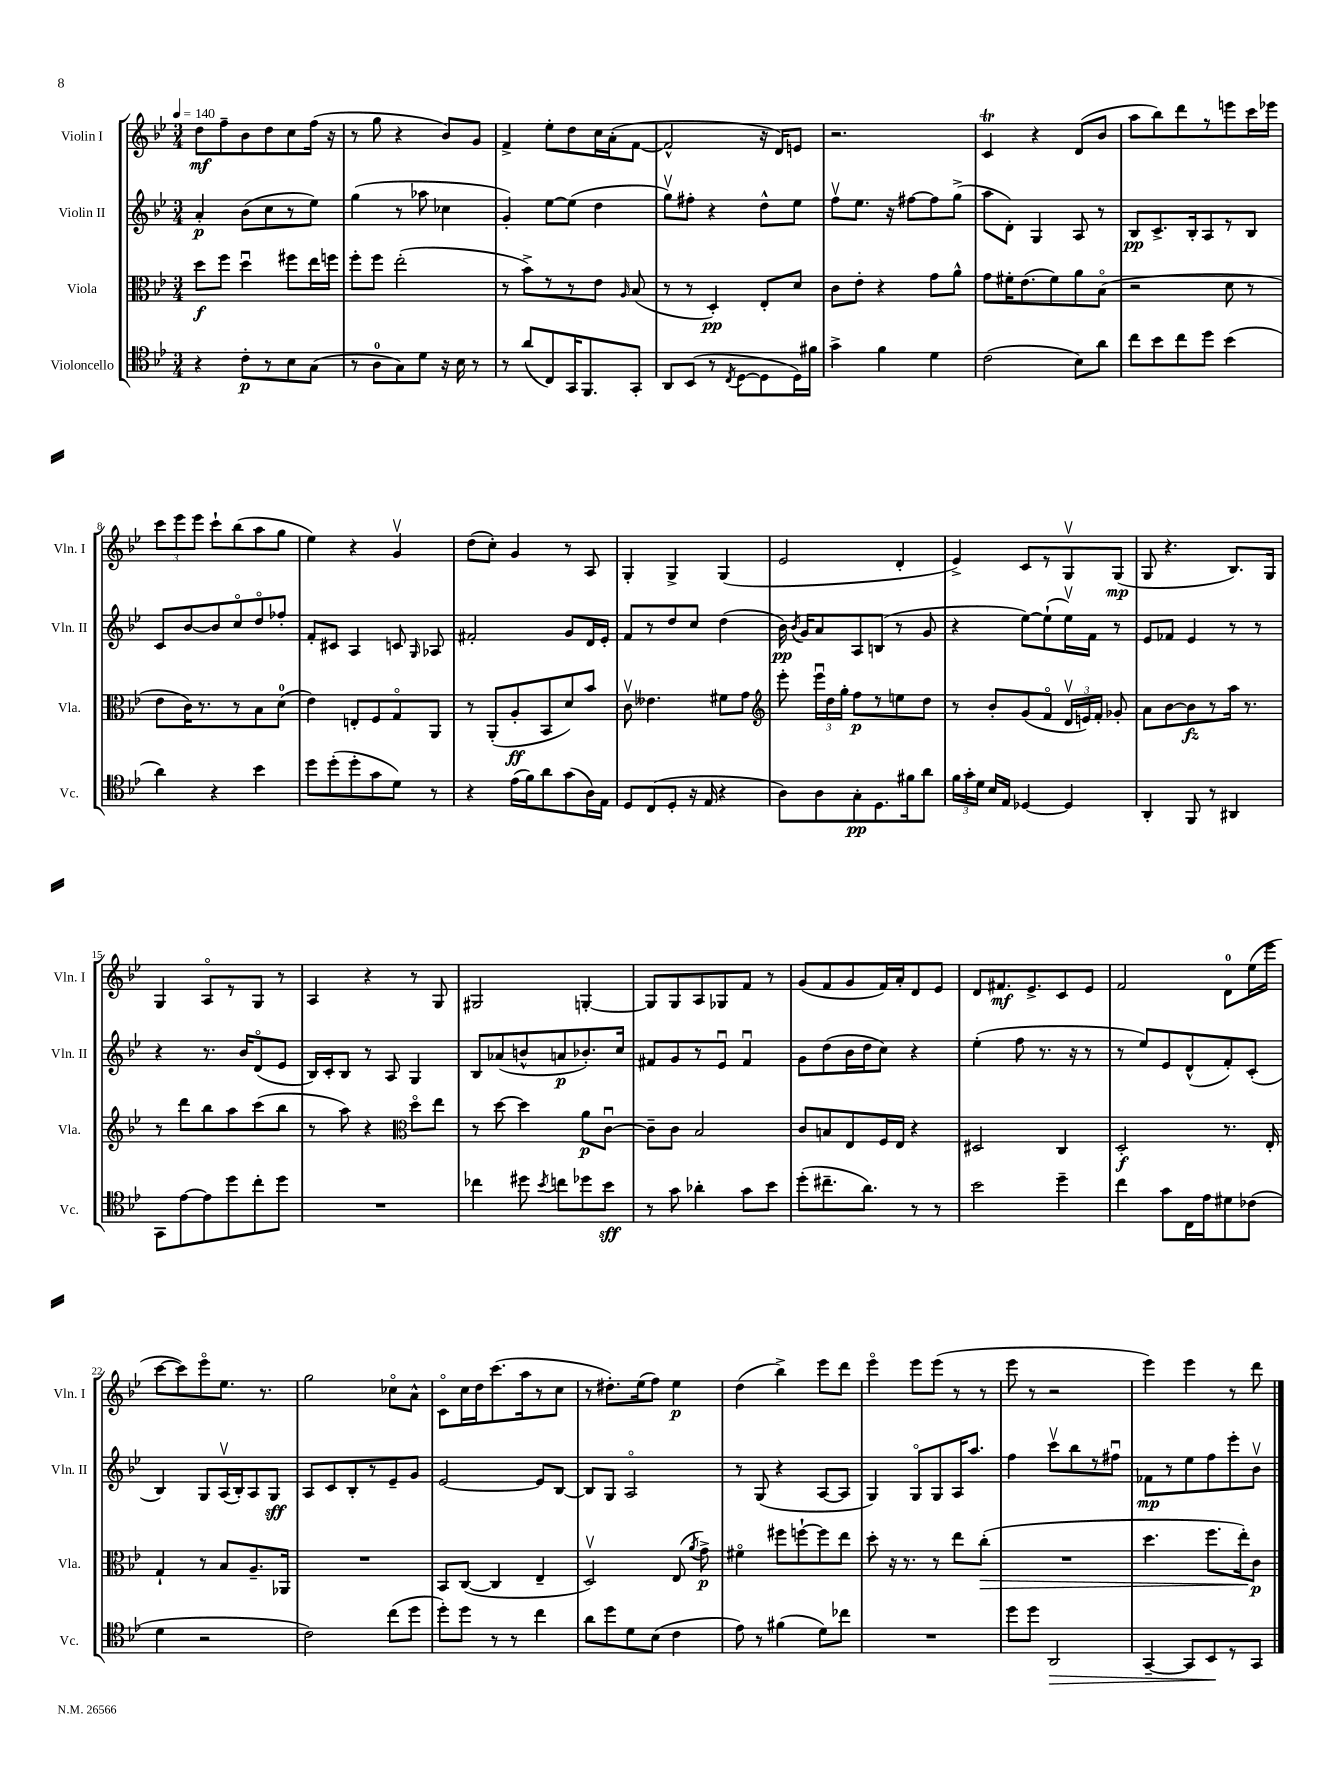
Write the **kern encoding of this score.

**kern	**kern	**kern	**kern
*staff4	*staff3	*staff2	*staff1
*clefC4	*clefC3	*clefG2	*clefG2
*k[b-e-]	*k[b-e-]	*k[b-e-]	*k[b-e-]
*M3/4	*M3/4	*M3/4	*M3/4
*MM140	*MM140	*MM140	*MM140
4r	8dd	4a'	8dd
.	8ff	.	8ff~
8c'	4ddu	(8b-	8b-
8r	.	8cc	8dd
8B-	8ff#	8r	8cc
(8G	16ee-	8ee-)	(16ff
.	16ff	.	16r
=	=	=	=
8r	8ff'	(4gg	8r
8A	8ff	.	8gg
8G)	(2ee-'	8r	4r
8d	.	8aa-	.
16r	.	4cc-	8b-)
16B-	.	.	.
8r	.	.	8g
=	=	=	=
8r	8r	4g')	4f^
(8a	8b-^)	.	.
8C)	8r	[8ee-	8ee-'
16GG	8r	(8ee-]	8dd
8.FF	.	.	.
.	8e-	4dd	16cc
.	.	.	(16a'
.	16qqA	.	.
8GG'	(8B-	.	[8f
=	=	=	=
8AA	8r	8ggv)	2f^^]
(8BB-	8r	8ff#'	.
8r	4D')	4r	.
8qC	.	.	.
[8D	.	.	.
8D]	8E-'	8dd^^	16r
.	.	.	16d)
16D)	8d	8ee-	8e
16f#	.	.	.
=	=	=	=
4g^	8c	8ffv	2.r
.	8e-'	8.ee-	.
4f	4r	.	.
.	.	16r	.
.	.	[8ff#	.
4d	8g	8ff#]	.
.	8a^^	(8gg^	.
=	=	=	=
(2c	8g	8aa	4c
.	16f#'	8d')	.
.	(8.e-	.	.
.	.	4G	4r
.	8f#)	.	.
8B-)	8a	8A	(8d
8a	(8B-o	8r	8b-
=	=	=	=
8cc	2r	8B-	8aa
8b-	.	8.c^	8bb-)
8cc	.	.	8ddd
.	.	16B-'	.
8dd	.	8A	8r
(4b-	8d	8r	8eee
.	8r	8B-	16ccc
.	.	.	16eee-
=	=	=	=
4a)	8e-	8c	12ccc
.	.	.	12eee-
.	16c)	[8b-	.
.	.	.	12eee-
.	8.r	.	.
4r	.	8b-]	8ccc`
.	8r	8cco	(8bb-
4b-	8B-	8ddo	8aa
.	(8d	8ff-'	8gg
=	=	=	=
8dd	4e-)	8f'	4ee-)
(8dd'	.	8c#	.
8dd'	8E'	4A	4r
8g	8F	.	.
8d)	8Go	8c	4gv
.	.	16qqG	.
8r	8AA	8A-	.
=	=	=	=
4r	8r	2f#'	(8dd
.	(8AA'	.	8cc')
(16e-	8A'	.	4g
16f)	.	.	.
8a	8BB-	.	.
(8g	8d)	8g	8r
16A)	8b-	16d	8A
16E-	.	16e-'	.
=	=	=	=
8D	8cv	8f	4G'
(8C	4.e--	8r	.
8D'	.	8dd	4G^
16r	.	8cc	.
16E-	.	.	.
4r	8f#	(4dd	(4G
.	8g	.	.
=	=	=	=
*	*clefG2	*	*
8A)	8eee-'	16b-)	2e-
.	.	8qb-	.
.	.	16g	.
8A	24eee-u	8a	.
.	24dd	.	.
.	24gg'	.	.
8G'	8ff	8A	.
8.D	8r	(8B	.
.	8ee	8r	4d'
16f#	.	.	.
8a	8dd	8g	.
=	=	=	=
24f	8r	4r	4e-^)
24g'	.	.	.
24d	.	.	.
16B-	8b-'	.	.
16E-	.	.	.
[4D-	(8g	[8ee-)	8c
.	8fo	(8ee-`]	8r
4D-]	24dv	16ee-v)	8Gv
.	24e)	.	.
.	.	16f	.
.	24f'	.	.
.	8g-'	8r	(8G
=	=	=	=
4AA'	8a	8e-	8G
.	[8b-	8f-	4.r
8FF	8b-]	4e-	.
8r	8r	.	.
4AA#	16aa	8r	8.B-)
.	8.r	.	.
.	.	8r	.
.	.	.	16G
=	=	=	=
8GG	8r	4r	4G
[8e-	8ddd	.	.
8e-]	8bb-	8.r	8Ao
8dd	8aa	.	8r
.	.	16b-	.
8cc'	(8ccc	(8do	8G
8dd	8bb-	8e-	8r
=	=	=	=
2.r	8r	16B-)	4A
.	.	16c'	.
.	8aa)	8B-	.
.	4r	8r	4r
.	.	8A	.
*	*clefC3	*	*
.	8ddo	4G	8r
.	8ee-	.	8G
=	=	=	=
4cc-	8r	8B-	2G#
.	[8dd	(8a-	.
8dd#	4dd]	8b^^	.
8qb-	.	.	.
8cc	.	8a	.
8dd-	8a	8.b-')	[4G'
8b-	[8cu	.	.
.	.	16cc	.
=	=	=	=
8r	8c~]	8f#	8G]
8g	8c	8g	8G
4a-'	2B-	8r	8A
.	.	8e-u	8G-
8g	.	4f#u	8f
8b-	.	.	8r
=	=	=	=
(8dd'	8c	8g	(8g
8.cc#~	8B	(8dd	8f
.	8E-	16b-	8g
8.a)	.	16dd	.
.	16F	8cc)	16f)
.	16E-	.	16a'
8r	4r	4r	8d
8r	.	.	8e-
=	=	=	=
2b-	2D#	(4ee-'	8d
.	.	.	8.f#
.	.	8ff	.
.	.	.	8.e-^
.	.	8.r	.
4dd~	4C	.	8c
.	.	16r	.
.	.	8r	8e-
=	=	=	=
4cc	2D'	8r	2f
.	.	8ee-)	.
8g	.	8e-	.
16C	.	(8d^^	.
16e-	.	.	.
8d#	8.r	8f')	8d
(8c-	.	(8c'	(16ee-
.	16E-'	.	16eee-
=	=	=	=
4d	4G`	4B-)	[8ccc
.	.	.	8ccc])
2r	8r	8G	8eee-o
.	8B-	(16Av	8.ee-
.	.	16B-')	.
.	8.A~	8A	.
.	.	.	8.r
.	.	8G	.
.	16AA-	.	.
=	=	=	=
2c)	2.r	8A	2gg
.	.	8c	.
.	.	8B-'	.
.	.	8r	.
(8cc	.	8e-~	8cc-o
8dd	.	8g	8a^^
=	=	=	=
8dd')	8BB-	[2e-	8co
8dd	([8C	.	16cc
.	.	.	16dd
8r	4C]	.	(8.ccc
8r	.	.	.
.	.	.	16aa
4cc	4E-~	8e-]	8r
.	.	[8B-	8cc
=	=	=	=
8a	2Dv)	8B-]	8r
8dd	.	8G	8.dd#')
8d	.	2Ao	.
.	.	.	(16ee-
(8B-	.	.	8ff)
4c	(8E-	.	4ee-
.	8qa	.	.
.	8g^)	.	.
=	=	=	=
8e-)	4f#o	8r	(4dd
8r	.	(8G	.
(4f#	8ff#	4r	4bb-^)
.	[8ff`	.	.
8d)	8ff]	[8A	8eee-
8cc-	8ee-	8A]	8ddd
=	=	=	=
2.r	8dd'	4G)	4eee-o
.	16r	.	.
.	8.r	.	.
.	.	8Go	8eee-
.	8r	8G	(8eee-
.	8ee-	16A	8r
.	.	8.aa	.
.	(8cc'	.	8r
=	=	=	=
8dd	2.r	4ff	8eee-
8dd	.	.	8r
2AA	.	8cccv	2r
.	.	8bb-	.
.	.	8r	.
.	.	8ff#u	.
=	=	=	=
[4GG~	4.dd	8f-	4eee-)
.	.	8r	.
8GG]	.	8ee-	4eee-
8BB-	8.ff	8ff	.
8r	.	8eee-'	8r
.	16ee-')	.	.
8GG	8c	8b-v	8ddd
==	==	==	==
*-	*-	*-	*-
